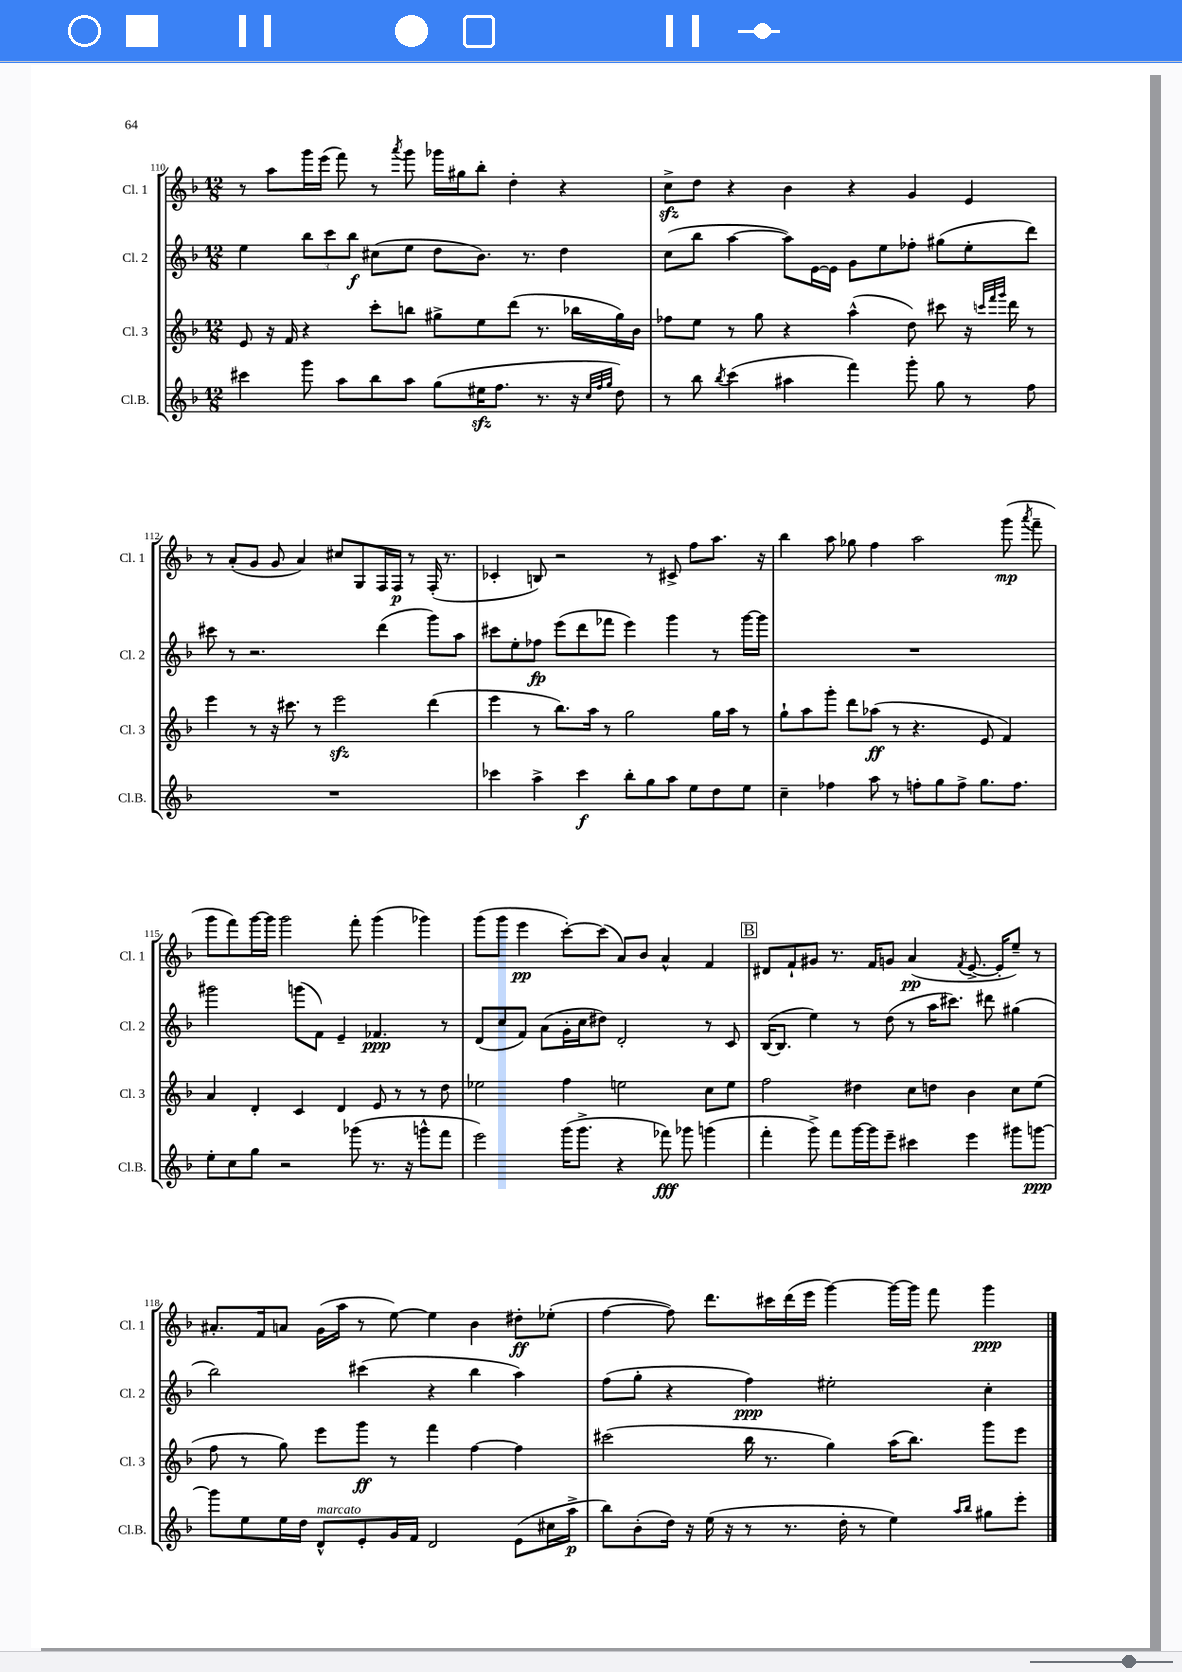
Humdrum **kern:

**kern	**kern	**kern	**kern
*staff4	*staff3	*staff2	*staff1
*clefG2	*clefG2	*clefG2	*clefG2
*k[b-]	*k[b-]	*k[b-]	*k[b-]
*M12/8	*M12/8	*M12/8	*M12/8
4ccc#	8e	4ee	8r
.	16r	.	8aa
.	16f	.	.
8ggg	4r	12bb-	16ggg
.	.	.	(16eee
.	.	12ccc	.
8aa	.	.	8fff)
.	.	12bb-	.
8bb-	8ccc'	(8cc#	8r
.	.	.	8qaaa
8aa	8bb	8ee	8ggg
(8gg	8gg#^	8dd	16ggg-
.	.	.	16gg#
16ee#	8ee	8.b-)	8bb-'
8.ff	.	.	.
.	(8ddd	.	4dd'
.	.	8.r	.
8.r	8.r	.	.
.	.	4dd	4r
16r	16bb-	.	.
32qqcc	.	.	.
32qqff	.	.	.
32qqgg	.	.	.
8dd)	16gg#)	.	.
.	16b-	.	.
=	=	=	=
8r	8ff-	(8cc	8cc^
8bb-	8ee	8bb-	8dd
8qbb-	.	.	.
(4ccc	8r	[4aa	4r
.	8gg	.	.
4aa#	4r	8aa])	4b-
.	.	[16e	.
.	.	16e]	.
4fff)	(4aa^^	8g	4r
.	.	8ee	.
8ggg'	8dd)	8ff-'	4g
8gg	8ccc#	(8gg#	.
8r	16r	8ee'	4e
.	32qqccc	.	.
.	32qqfff	.	.
.	32qqggg	.	.
.	16ddd	.	.
8ff	8r	8ddd)	.
=	=	=	=
1.r	4eee	8ccc#	8r
.	.	8r	(8a'
.	8r	2.r	8g
.	16r	.	8g
.	8.ccc#	.	.
.	.	.	4a)
.	8r	.	.
.	2eee	.	8cc#
.	.	.	8G
.	.	(4ddd	16F
.	.	.	16F
.	.	.	8r
.	(4ddd	8ggg)	(16F'
.	.	.	8.r
.	.	8aa	.
=	=	=	=
4ccc-	4eee	8ccc#	4c-'
.	.	8ee'	.
4aa^	8r	8ff-	8B)
.	8.bb-)	(8eee	2r
4ccc-	.	8ddd	.
.	16aa	.	.
.	8r	8fff-	.
8bb-'	2gg	4eee)	.
8gg	.	.	8r
8aa	.	4ggg	8c#^
8ee	.	.	8ff
8dd	16gg	8r	8.aa
.	16aa	.	.
8ee	8r	[16ggg	.
.	.	16ggg]	16r
=	=	=	=
4cc~	8gg`	1.r	4bb-
.	8aa	.	.
4ff-	8ggg'	.	8aa
.	8ddd	.	8gg-
8aa	(8aa-	.	4ff
8r	8r	.	.
8ff'	4.r	.	2aa
8gg	.	.	.
8ff^	.	.	.
8.gg	8e	.	.
.	4f)	.	(8ggg
8.ff	.	.	.
.	.	.	8qaaa
.	.	.	8fff~
=	=	=	=
8ee'	4a	2ggg#	8ggg
8cc	.	.	8fff)
8gg	4d'	.	[16ggg
.	.	.	16ggg]
2r	.	.	2ggg
.	4c	(8ggg	.
.	.	8f)	.
.	4d	4e~	.
(8ggg-	.	.	8fff'
8.r	8e	4.f-	(4ggg
.	8r	.	.
16r	.	.	.
8ggg^^	8r	.	4ggg-)
8fff	8dd	8r	.
=	=	=	=
2eee)	2ee-	(8d	(8ggg
.	.	8cc	8ggg
.	.	8f)	4eee
.	.	(8a	.
(16ggg	4ff	16g'	[8ccc')
8.ggg^	.	16cc	.
.	.	8dd#)	(8ccc]
4r	2ee	2d'	8a)
.	.	.	8b-
8fff-)	.	.	4a^^
8ggg-	.	.	.
(4ggg	8cc	8r	4f
.	8ee	8c	.
=	=	=	=
4fff'	2ff	([16B-	8d#
.	.	8.B-]	.
.	.	.	8f`
8ggg^)	.	4ee)	8g#
8fff	.	.	8.r
[16ggg	4dd#	8r	.
16ggg]	.	.	16f
8eee~	.	(8dd	8g
4ccc#	8cc	8r	(4a
.	8dd	16aa	.
.	.	8.ccc#)	.
.	.	.	8qf
4eee	4b-	.	[8.e^
.	.	8ddd#	.
.	.	.	16e']
8ggg#	8cc	(4gg#	8ee~)
[8ggg	(8ee	.	8r
=	=	=	=
8ggg]	8ff	2bb-)	8.a#'
8ee	8r	.	.
.	.	.	16f
16ee	8gg)	.	8a
16dd	.	.	.
8d^^	8eee	.	(16g
.	.	.	16aa
8e'	8ggg	(4ccc#	8r
16g	8r	.	[8ee)
16f	.	.	.
2d	4fff	4r	4ee]
.	[4ff	4bb-	4b-
(8e	4ff]	4aa)	8dd#'
16cc#	.	.	(8ee-'
16aa^	.	.	.
=	=	=	=
8bb-)	(2ccc#	(8ff	[4ff
(8b-'	.	8gg'	.
16dd)	.	4r	8ff])
16r	.	.	.
(16ee	.	.	8.ddd
16r	.	.	.
8r	16bb-	4ff)	.
.	8.r	.	16ccc#
8.r	.	.	(16ddd
.	.	.	16eee
.	4gg)	2ee#'	[4ggg)
16dd'	.	.	.
8r	.	.	.
4ee)	(16aa	.	16ggg_
.	8.bb-)	.	16ggg]
.	.	.	8fff
16qqaa	.	.	.
16qqbb-	.	.	.
8gg#	8ggg	4cc'	4ggg
8eee'	8eee	.	.
==	==	==	==
*-	*-	*-	*-
